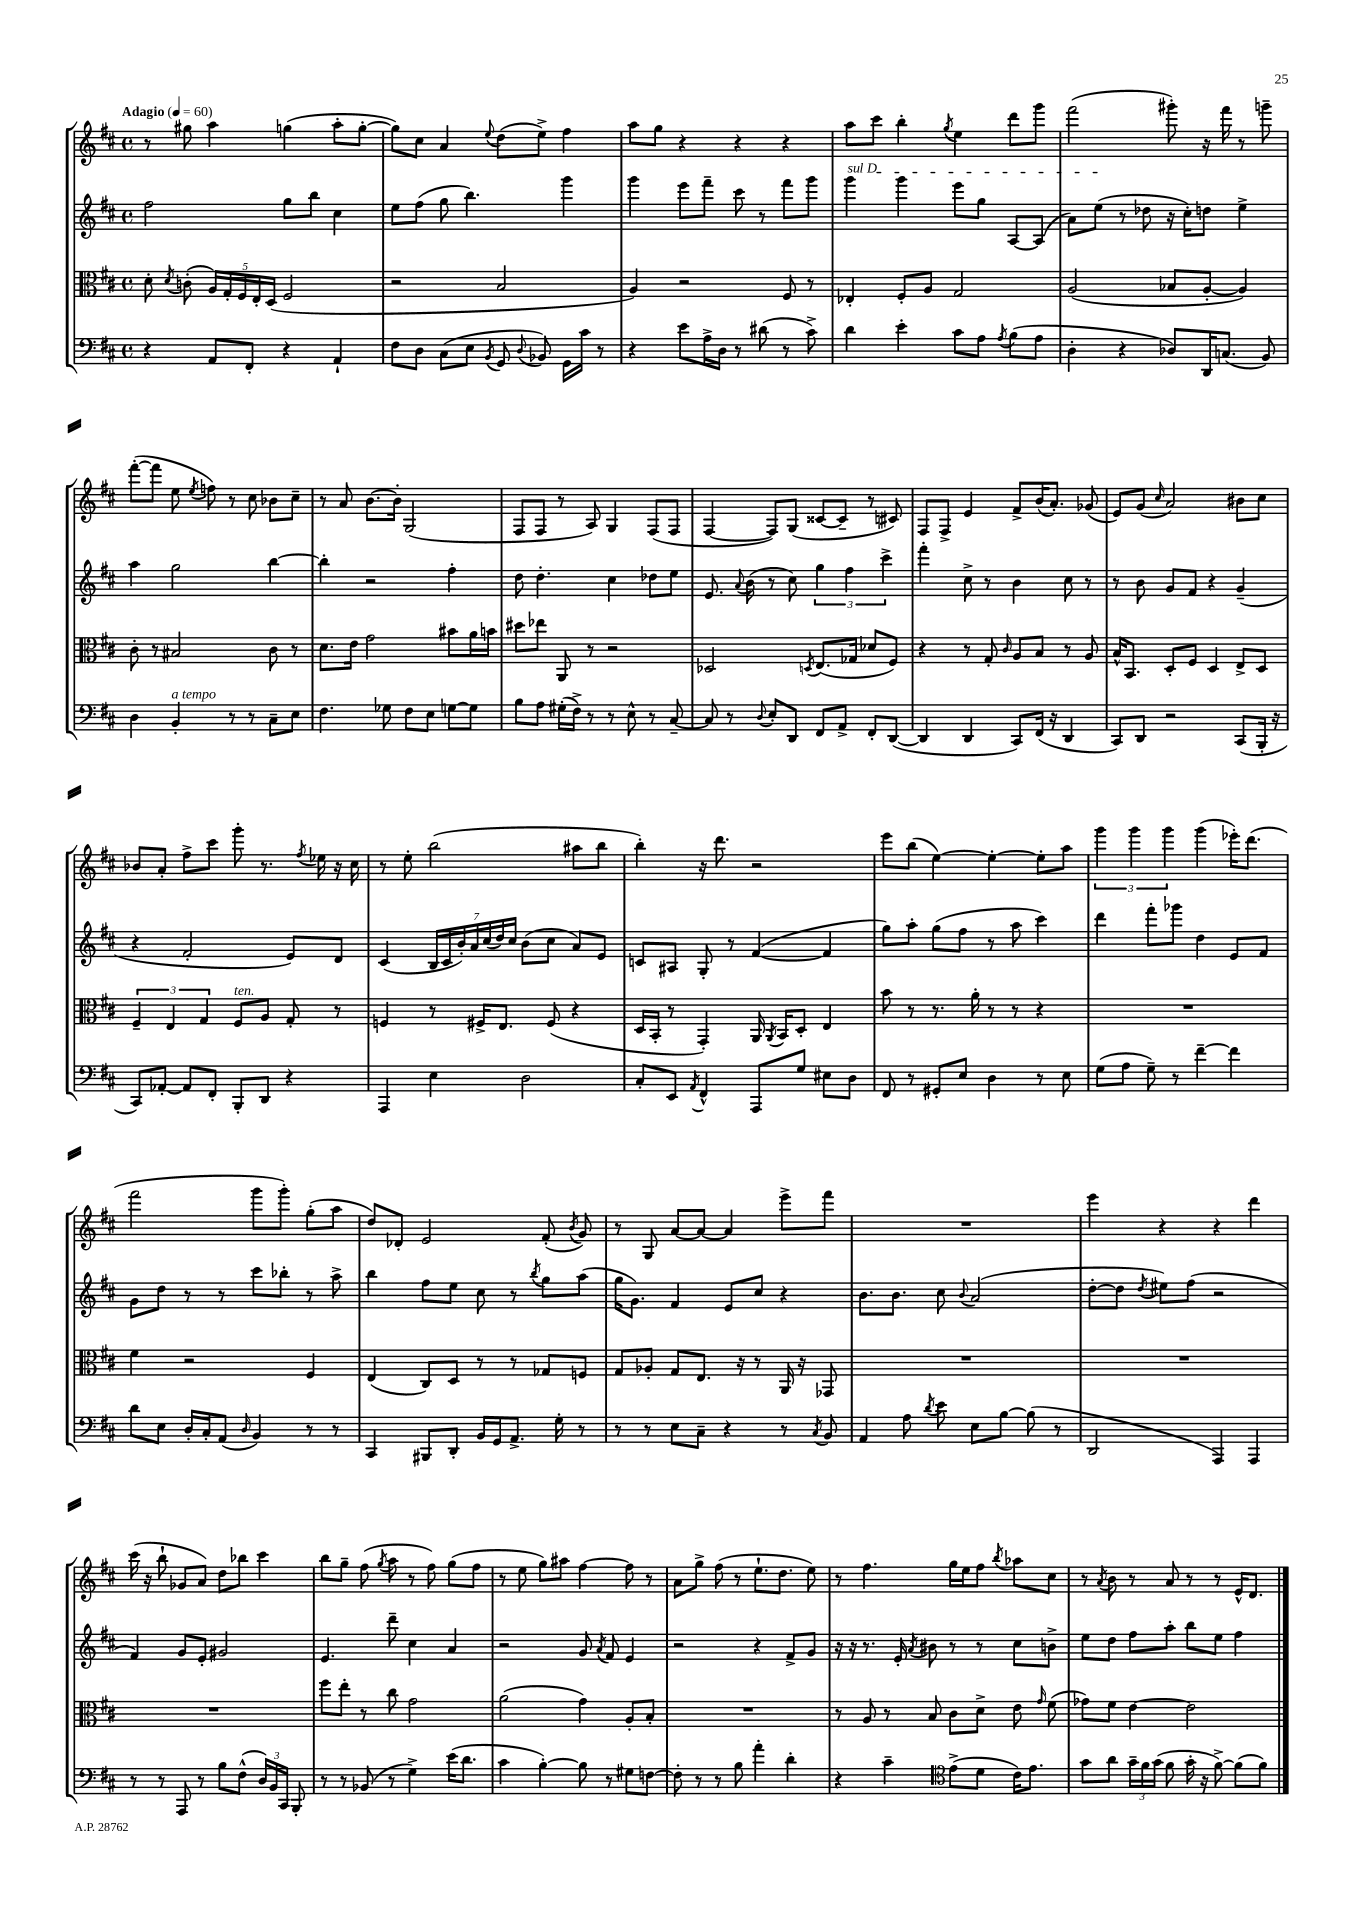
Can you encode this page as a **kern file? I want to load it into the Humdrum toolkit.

**kern	**kern	**kern	**kern
*staff4	*staff3	*staff2	*staff1
*clefF4	*clefC3	*clefG2	*clefG2
*k[f#c#]	*k[f#c#]	*k[f#c#]	*k[f#c#]
*M4/4	*M4/4	*M4/4	*M4/4
*met(c)	*met(c)	*met(c)	*met(c)
*MM60	*MM60	*MM60	*MM60
4r	8d'	2ff#	8r
.	8qd	.	.
.	(8c'	.	8gg#
8AA	20A)	.	4aa
.	20G'	.	.
.	20F#	.	.
8FF#'	.	.	.
.	20E'	.	.
.	(20D	.	.
4r	2F#	8gg	(4gg
.	.	8bb	.
4AA`	.	4cc#	8aa'
.	.	.	[8gg'
=	=	=	=
8F#	2r	8ee	8gg])
8D	.	(8ff#	8cc#
(8C#	.	8gg	4a
8E	.	4.bb)	.
8qBB	.	.	8qqee
8GG	2B	.	(8dd
8qqD	.	.	.
8BB-)	.	.	8ee^)
16GG	.	4ggg	4ff#
16c#	.	.	.
8r	.	.	.
=	=	=	=
4r	4A)	4ggg	8aa
.	.	.	8gg
8e	2r	8eee	4r
16A^	.	8fff#~	.
16D	.	.	.
8r	.	8ccc#	4r
(8d#	.	8r	.
8r	8F#	8fff#	4r
8c#^)	8r	8ggg	.
=	=	=	=
4d	4E-'	4ggg	8aa
.	.	.	8ccc#
4e'	8F#'	4ggg	4bb'
.	8A	.	.
.	.	.	8qgg
8c#	2G	8eee	4ee
8A	.	8gg	.
8qA	.	.	.
(8B	.	[8A	8ddd
8A	.	(8A]	8ggg
=	=	=	=
4D'	(2A	8a)	(2fff#
.	.	(8ee	.
4r	.	8r	.
.	.	8dd-	.
8D-)	8B-	16r	8ggg#')
.	.	16cc#')	.
16DD	[8A'	8dd	16r
(8.C	.	.	16fff#
.	4A])	4ee^	8r
8BB)	.	.	8ggg~
=	=	=	=
4D	8c#'	4aa	([8fff#'
.	8r	.	8fff#]
4BB'	2B#	2gg	8ee
.	.	.	8qee
.	.	.	8ff)
8r	.	.	8r
8r	.	.	8cc#
8C#~	8c#	[4bb	8b-
8E	8r	.	8cc#~
=	=	=	=
4.F#	8.d	4bb']	8r
.	.	.	8a
.	16e	.	.
.	2g	2r	[8.b
8G-	.	.	.
.	.	.	16b']
8F#	.	.	(2G
8E	.	.	.
[8G	8b#	4ff#'	.
8G]	16a	.	.
.	16b	.	.
=	=	=	=
8B	8dd#	8dd	8F#
8A	8ee-	4.dd'	8F#
(16G#'	8AA	.	8r
16F#^)	.	.	.
8r	8r	.	8A)
8r	2r	4cc#	4G
8E^^	.	.	.
8r	.	8dd-	(8F#
[8C#~	.	8ee	8F#
=	=	=	=
8C#]	2D-	8.e	[4F#
8r	.	.	.
.	.	8qqa	.
.	.	(16b	.
8qqD	.	.	.
8E'	.	8r	8F#])
8DD	.	8cc#)	(8G
.	8qD	.	.
8FF#	(8.E	6gg	[8c##
8AA^	.	.	8c##~]
.	.	6ff#	.
.	16G-	.	.
8FF#'	8d-	.	8r
.	.	6ccc#^	.
([8DD	8F#)	.	8c#)
=	=	=	=
4DD]	4r	4fff#'	8F#
.	.	.	8F#^
4DD	8r	8cc#^	4e
.	8G'	8r	.
.	16qqc#	.	.
8CC#)	8A	4b	8f#^
(16FF#	8B	.	(16b
16r	.	.	8.a')
4DD	8r	8cc#	.
.	8A	8r	(8g-
=	=	=	=
8CC#)	16B^^	8r	8e)
.	8.BB	.	.
8DD	.	8b	(8g
.	.	.	16qqcc#
2r	8D'	8g	2a)
.	8F#	8f#	.
.	4D	4r	.
(8CC#	8E^	(4g~	8b#
16BBB'	8D	.	8cc#
16r	.	.	.
=	=	=	=
8CC#)	6F#~	4r	8b-
[8AA-'	.	.	8a'
.	6E	.	.
8AA-]	.	2f#'	8ff#^
.	6G	.	.
8FF#'	.	.	8ccc#
8BBB'	8F#	.	8ggg'
8DD	8A	.	8.r
4r	8G'	8e)	.
.	.	.	8qff#
.	.	.	16ee-
.	8r	8d	16r
.	.	.	16cc#
=	=	=	=
4AAA	4F	(4c#	8r
.	.	.	8ee'
4E	8r	28B	(2bb
.	.	28c#	.
.	.	28b')	.
.	.	28a	.
.	16F#^	.	.
.	.	(28cc#	.
.	.	28dd)	.
.	8.E	.	.
.	.	28cc#	.
2D	.	(8b	.
.	(8F#	8cc#	.
.	4r	8a)	8aa#
.	.	8e	8bb
=	=	=	=
8C#'	16D	8c	4bb')
.	16BB'	.	.
8EE	8r	8A#	.
8qAA	.	.	.
4FF#^^	4GG')	8G'	16r
.	.	.	8.ddd
.	.	8r	.
8AAA	16AA	([4f#	2r
.	8qAA	.	.
.	16BB	.	.
8G	8D'	.	.
8E#	4E	4f#]	.
8D	.	.	.
=	=	=	=
8FF#	8b	8gg)	8eee
8r	8r	8aa'	(8bb
8GG#'	8.r	(8gg	[4ee)
8E	.	8ff#	.
.	16a'	.	.
4D	8r	8r	4ee'_
.	8r	8aa	.
8r	4r	4ccc#)	8ee']
8E	.	.	8aa
=	=	=	=
(8G	1r	4ddd	6ggg
8A	.	.	.
.	.	.	6ggg
8G~)	.	8fff#'	.
.	.	.	6ggg
8r	.	8ggg-	.
[4f#~	.	4dd	(4ggg
4f#]	.	8e	16eee-')
.	.	.	(8.ddd
.	.	8f#	.
=	=	=	=
8d	4f#	8g	2fff#
8E	.	8dd	.
16D'	2r	8r	.
16C#'	.	.	.
(8AA	.	8r	.
16qqD	.	.	.
4BB)	.	8ccc#	8ggg
.	.	8bb-'	8ggg')
8r	4F#	8r	(8gg'
8r	.	8aa^	8aa
=	=	=	=
4CC#	(4E	4bb	8dd)
.	.	.	8d-'
8BBB#	8C#)	8ff#	2e
8DD'	8D	8ee	.
16BB	8r	8cc#	.
16GG	.	.	.
8.AA^	8r	8r	.
.	.	8qbb	.
.	8G-	8gg	(8f#'
16G'	.	.	.
.	.	.	8qb
8r	8F	(8aa	8g)
=	=	=	=
8r	8G	16gg	8r
.	.	8.g)	.
8r	8A-'	.	8G
8E	8G	4f#	[8a
8C#~	8.E	.	8a_
4r	.	8e	4a]
.	16r	.	.
.	8r	8cc#	.
8r	16AA	4r	8eee^
.	16r	.	.
8qC#	.	.	.
8BB	8GG-	.	8fff#
=	=	=	=
4AA	1r	8.b	1r
.	.	8.b	.
8A	.	.	.
8qd	.	.	.
8e	.	8cc#	.
.	.	8qqb	.
8E	.	(2a	.
[8B	.	.	.
(8B]	.	.	.
8r	.	.	.
=	=	=	=
2DD	1r	[8dd'	4eee
.	.	8dd]	.
.	.	8qdd	.
.	.	8ee#)	4r
.	.	(8ff#	.
4AAA)	.	2r	4r
4AAA	.	.	4ddd
=	=	=	=
8r	1r	4f#)	(16ccc#
.	.	.	16r
8r	.	.	8bb`
8AAA	.	8g	8g-
8r	.	8e'	8a)
8B	.	2g#	8dd
(8F#^^	.	.	8bb-
24D)	.	.	4ccc#
24BB	.	.	.
24CC#	.	.	.
8BBB'	.	.	.
=	=	=	=
8r	8ff#	4.e	8bb
8r	8ee'	.	8gg~
(8BB-	8r	.	(8ff#
.	.	.	8qgg
8r	8cc#	8ddd~	8aa
4G^)	2g	4cc#	8r
.	.	.	8ff#)
(16e	.	4a	(8gg
8.d	.	.	.
.	.	.	8ff#
=	=	=	=
4c#	(2a	2r	8r
.	.	.	8ee
[4B')	.	.	8gg)
.	.	.	8aa#
8B]	4g)	8g	[4ff#
.	.	8qa	.
8r	.	8f#	.
8G#	8A'	4e	8ff#]
[8F	8B'	.	8r
=	=	=	=
8F']	1r	2r	8a
8r	.	.	8gg^
8r	.	.	(8ff#
8B	.	.	8r
4a'	.	4r	8.ee`
.	.	.	8.dd
4d'	.	8f#^	.
.	.	8g	8ee)
=	=	=	=
4r	8r	16r	8r
.	.	16r	.
.	8A	8.r	4.ff#
4c#~	8r	.	.
.	.	16e'	.
.	.	8qa	.
.	8B	8b#	.
*clefC4	*	*	*
(8e^	8c#	8r	16gg
.	.	.	16ee
8d	8d^	8r	8ff#
.	.	.	8qbb
16c#)	8e	8cc#	8aa-
8.e	.	.	.
.	16qqg	.	.
.	(8f#	8b^	8cc#
=	=	=	=
8g	8g-)	8ee	8r
.	.	.	8qa
8a	8f#	8dd	8b
24g~	[4e	8ff#	8r
24f#	.	.	.
(24g	.	.	.
8f#	.	8aa'	8a
16g'	2e]	8bb	8r
16r	.	.	.
[8f#^)	.	8ee	8r
(8f#]	.	4ff#	16e^^
.	.	.	8.d
8f#)	.	.	.
==	==	==	==
*-	*-	*-	*-
